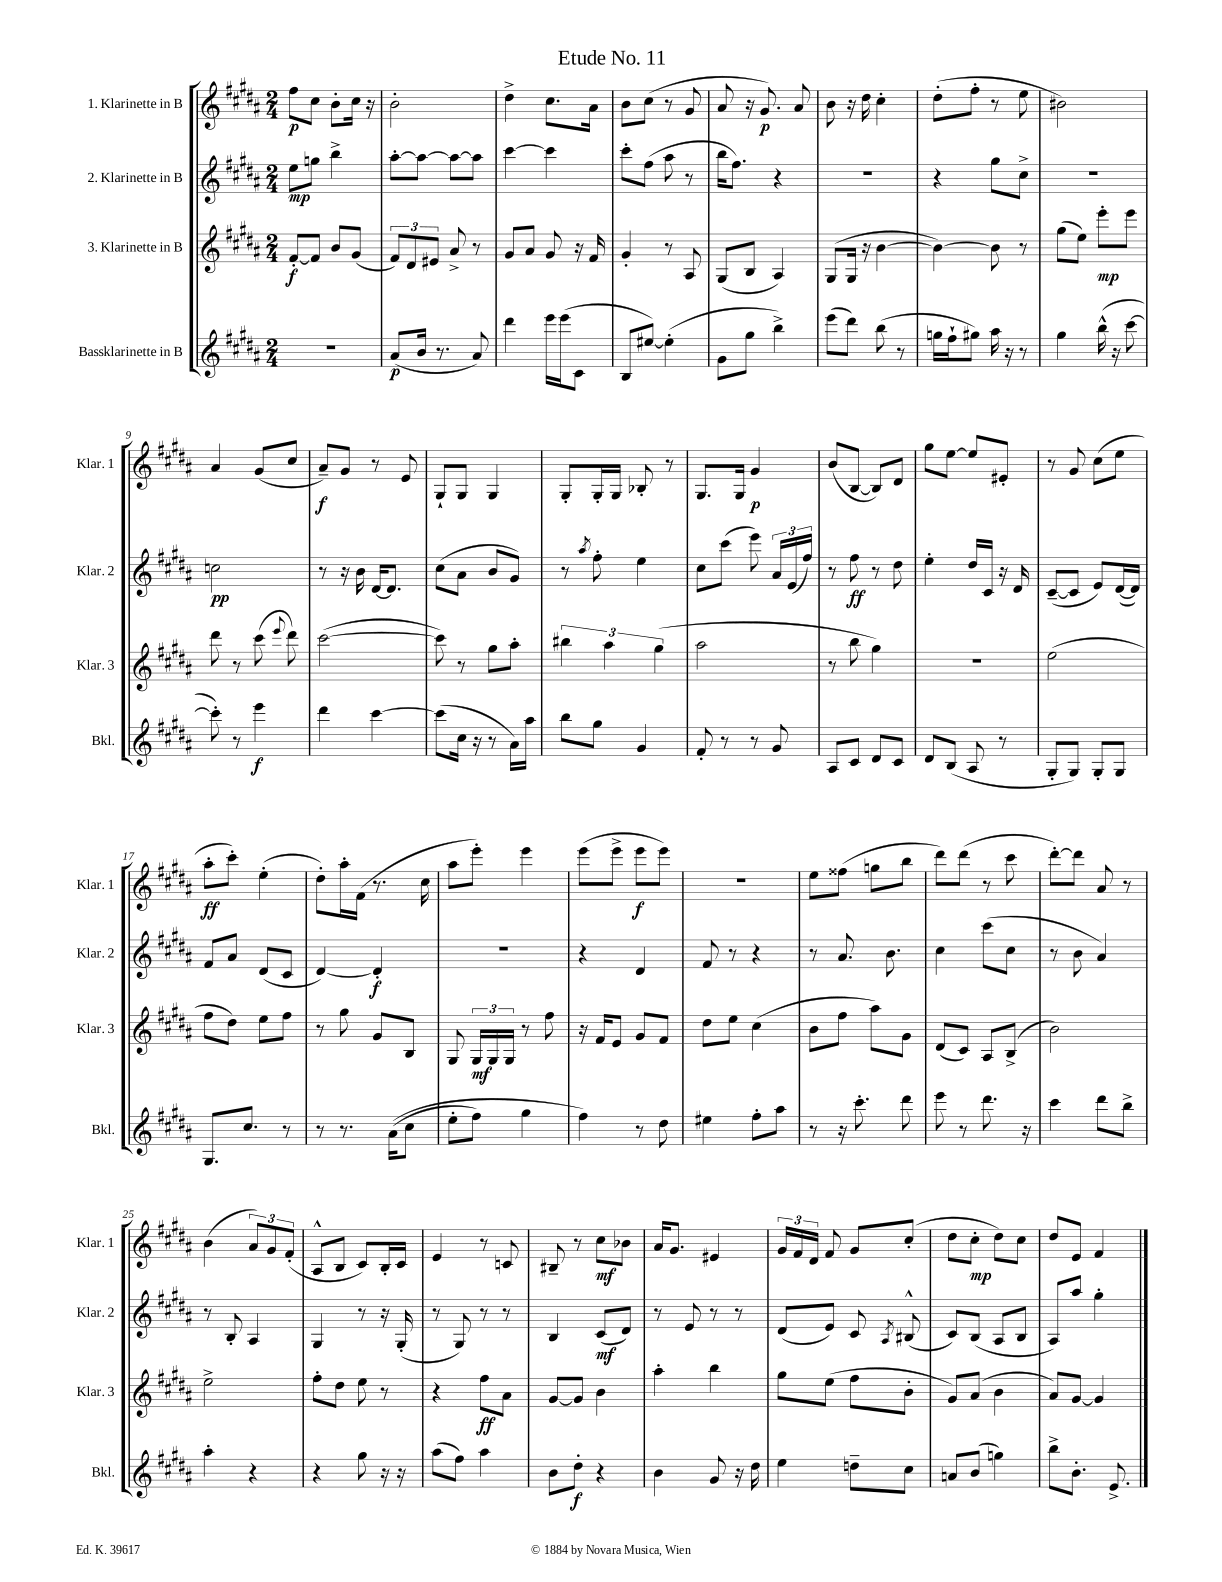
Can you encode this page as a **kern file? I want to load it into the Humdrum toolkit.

**kern	**dynam	**kern	**dynam	**kern	**dynam	**kern	**dynam
*part4	*part4	*part3	*part3	*part2	*part2	*part1	*part1
*staff4	*staff4	*staff3	*staff3	*staff2	*staff2	*staff1	*staff1
*I"Bassklarinette in B	*	*I"3. Klarinette in B	*	*I"2. Klarinette in B	*	*I"1. Klarinette in B	*
*I'Bkl.	*	*I'Klar. 3	*	*I'Klar. 2	*	*I'Klar. 1	*
*clefG2	*	*clefG2	*	*clefG2	*	*clefG2	*
*k[f#c#g#d#a#]	*	*k[f#c#g#d#a#]	*	*k[f#c#g#d#a#]	*	*k[f#c#g#d#a#]	*
*M2/4	*	*M2/4	*	*M2/4	*	*M2/4	*
=1	=1	=1	=1	=1	=1	=1	=1
2r	.	[8f#'/L	f	8ee\L	mp	8ff#\L	p
.	.	8f#/J]	.	8ggn\J	.	8cc#\J	.
.	.	8b/L	.	4bb^\	.	8b'\L	.
.	.	(8g#/J	.	.	.	16cc#\Jk	.
.	.	.	.	.	.	16r	.
=2	=2	=2	=2	=2	=2	=2	=2
(8a#/L	p	12f#/L)	.	[8aa#'\L	.	2b'\	.
.	.	12d#/	.	.	.	.	.
16b/Jk	.	.	.	8aa#\J_	.	.	.
.	.	12e#X/J	.	.	.	.	.
8.r	.	.	.	.	.	.	.
.	.	8a#^/	.	8aa#\L_	.	.	.
8a#/)	.	8r	.	8aa#\J]	.	.	.
=3	=3	=3	=3	=3	=3	=3	=3
4ddd#\	.	8g#/L	.	[4ccc#\	.	4dd#^\	.
.	.	8a#/J	.	.	.	.	.
16eee\LL	.	8g#/	.	4ccc#\]	.	8.cc#\L	.
(16eee\J	.	.	.	.	.	.	.
8c#\J	.	16r	.	.	.	.	.
.	.	16f#/	.	.	.	16a#\Jk	.
=4	=4	=4	=4	=4	=4	=4	=4
8B/L	.	4g#'/	.	8ccc#'\L	.	8b\L	.
[8ee#X/J)	.	.	.	(8ff#\J	.	(8cc#\J	.
(4ee#'\]	.	8r	.	8aa#\	.	8r	.
.	.	8A#/	.	8r	.	8g#/	.
=5	=5	=5	=5	=5	=5	=5	=5
8g#\L	.	(8G#/L	.	16bb\KL	.	8a#/	.
.	.	.	.	8.ff#\J)	.	.	.
8gg#\J	.	8B/J	.	.	.	16r	.
.	.	.	.	.	.	8.g#/)	p
4bb^\)	.	4A#/)	.	4r	.	.	.
.	.	.	.	.	.	8a#/	.
=6	=6	=6	=6	=6	=6	=6	=6
(8eee\L	.	(8G#/L	.	2r	.	8b\	.
8ddd#\J)	.	16G#/Jk	.	.	.	16r	.
.	.	16r	.	.	.	16dd#\	.
(8bb\	.	[4b\	.	.	.	4cc#'\	.
8r	.	.	.	.	.	.	.
=7	=7	=7	=7	=7	=7	=7	=7
16ggn\LL	.	4b\_)	.	4r	.	(8dd#'\L	.
16ff#`\J	.	.	.	.	.	.	.
8gg#X\J)	.	.	.	.	.	8ff#'\J	.
16aa#\	.	8b\]	.	8gg#\L	.	8r	.
16r	.	.	.	.	.	.	.
8r	.	8r	.	8cc#^\J	.	8ee\	.
=8	=8	=8	=8	=8	=8	=8	=8
4gg#\	.	(8gg#\L	.	2r	.	2b#X\)	.
.	.	8ee\J)	.	.	.	.	.
(16bb^^\	.	8eee'\L	mp	.	.	.	.
16r	.	.	.	.	.	.	.
[8ccc#\	.	8eee\J	.	.	.	.	.
!!LO:LB:g=z
=9	=9	=9	=9	=9	=9	=9	=9
8ccc#'\])	.	8ddd#\	.	2ccn\	pp	4a#/	.
8r	.	8r	.	.	.	.	.
4eee\	f	(8ccc#\	.	.	.	(8g#/L	.
.	.	8qqeee/	.	.	.	.	.
.	.	8ddd#\)	.	.	.	8cc#/J	.
=10	=10	=10	=10	=10	=10	=10	=10
4ddd#\	.	([2ccc#\	.	8r	.	8a#~/L)	f
.	.	.	.	16r	.	8g#/J	.
.	.	.	.	16b\	.	.	.
[4ccc#\	.	.	.	[16d#/KL	.	8r	.
.	.	.	.	8.d#/J]	.	.	.
.	.	.	.	.	.	8e/	.
=11	=11	=11	=11	=11	=11	=11	=11
(8ccc#\L]	.	8ccc#\])	.	(8cc#\L	.	8G#`/L	.
16cc#\Jk	.	8r	.	8a#\J	.	8G#/J	.
16r	.	.	.	.	.	.	.
8r	.	8gg#\L	.	8b/L	.	4G#/	.
16a#\LL)	.	8aa#'\J	.	8g#/J)	.	.	.
16aa#\JJ	.	.	.	.	.	.	.
=12	=12	=12	=12	=12	=12	=12	=12
8bb\L	.	6bb#X\	.	8r	.	8G#'/L	.
.	.	.	.	8qaa#/	.	.	.
8gg#\J	.	.	.	8ff#'\	.	16G#'/L	.
.	.	6aa#\	.	.	.	.	.
.	.	.	.	.	.	16G#/JJ	.
4g#/	.	.	.	4ee\	.	8B-X'/	.
.	.	(6gg#\	.	.	.	.	.
.	.	.	.	.	.	8r	.
=13	=13	=13	=13	=13	=13	=13	=13
8f#'/	.	2aa#\	.	8cc#\L	.	8.G#/L	.
8r	.	.	.	(8ccc#\J	.	.	.
.	.	.	.	.	.	16G#/Jk	.
8r	.	.	.	8eee\)	.	4g#/	p
8g#/	.	.	.	24a#/LL	.	.	.
.	.	.	.	(24e/	.	.	.
.	.	.	.	24ff#/JJ)	.	.	.
=14	=14	=14	=14	=14	=14	=14	=14
8A#/L	.	8r	.	8r	.	(8b/L	.
8c#/J	.	8bb\	.	8ff#\	ff	[8B/J	.
8d#/L	.	4gg#\)	.	8r	.	8B/L])	.
8c#/J	.	.	.	8dd#\	.	8d#/J	.
=15	=15	=15	=15	=15	=15	=15	=15
8d#/L	.	2r	.	4ee'\	.	8gg#\L	.
(8B/J	.	.	.	.	.	[8ee\J	.
8A#/	.	.	.	16dd#/LL	.	8ee/L]	.
.	.	.	.	16c#/JJ	.	.	.
8r	.	.	.	16r	.	8e#X'/J	.
.	.	.	.	16d#/	.	.	.
=16	=16	=16	=16	=16	=16	=16	=16
8G#'/L	.	(2ee\	.	([8c#~/L	.	8r	.
8G#/J)	.	.	.	8c#/J]	.	8g#/	.
8G#'/L	.	.	.	8e/L)	.	(8cc#\L	.
8G#/J	.	.	.	([16d#/L	.	8ee\J	.
.	.	.	.	16d#/JJ])	.	.	.
!!LO:LB:g=z
=17	=17	=17	=17	=17	=17	=17	=17
8.G#/L	.	8ff#\L	.	8f#/L	.	8aa#'\L	ff
.	.	8dd#\J)	.	8a#/J	.	8ccc#'\J)	.
8.cc#/J	.	.	.	.	.	.	.
.	.	8ee\L	.	(8d#/L	.	(4ee'\	.
8r	.	8ff#\J	.	8c#/J	.	.	.
=18	=18	=18	=18	=18	=18	=18	=18
8r	.	8r	.	[4d#/)	.	8dd#'\L)	.
8.r	.	8gg#\	.	.	.	16aa#'\L	.
.	.	.	.	.	.	(16f#\JJ	.
.	.	8g#/L	.	4d#'/]	f	8.r	.
((16a#\KL	.	.	.	.	.	.	.
8cc#\J	.	8B/J	.	.	.	.	.
.	.	.	.	.	.	16cc#\	.
=19	=19	=19	=19	=19	=19	=19	=19
8ee'\L	.	8G#/	.	2r	.	8aa#\L	.
8ff#\J)	.	24G#/LL	mf	.	.	8eee'\J)	.
.	.	24G#/	.	.	.	.	.
.	.	24G#/JJ	.	.	.	.	.
4gg#\	.	8r	.	.	.	4eee\	.
.	.	8ff#\	.	.	.	.	.
=20	=20	=20	=20	=20	=20	=20	=20
4ff#\)	.	16r	.	4r	.	(8eee\L	.
.	.	16f#/KL	.	.	.	.	.
.	.	8e/J	.	.	.	8eee^\J	.
8r	.	8g#/L	.	4d#/	.	8eee\L	f
8dd#\	.	8f#/J	.	.	.	8eee\J)	.
=21	=21	=21	=21	=21	=21	=21	=21
4ee#X\	.	8dd#\L	.	8f#/	.	2r	.
.	.	8ee\J	.	8r	.	.	.
8ff#'\L	.	(4cc#\	.	4r	.	.	.
8aa#\J	.	.	.	.	.	.	.
=22	=22	=22	=22	=22	=22	=22	=22
8r	.	8b\L	.	8r	.	8ee\L	.
16r	.	8ff#\J	.	8.a#/	.	(8ff##X\J	.
8.ccc#'\	.	.	.	.	.	.	.
.	.	8aa#\L)	.	.	.	8ggn\L	.
.	.	.	.	8.b\	.	.	.
8ddd#\	.	8g#\J	.	.	.	8bb\J	.
=23	=23	=23	=23	=23	=23	=23	=23
8eee\	.	(8d#/L	.	4cc#\	.	8ddd#\L)	.
8r	.	8c#/J)	.	.	.	(8ddd#\J	.
8.ddd#\	.	8A#/L	.	(8ccc#\L	.	8r	.
.	.	(8B^/J	.	8cc#\J	.	8ccc#\	.
16r	.	.	.	.	.	.	.
=24	=24	=24	=24	=24	=24	=24	=24
4ccc#\	.	2b\)	.	8r	.	[8ddd#'\L)	.
.	.	.	.	8b\	.	8ddd#\J]	.
8ddd#\L	.	.	.	4a#/)	.	8a#/	.
8bb^\J	.	.	.	.	.	8r	.
!!LO:LB:g=z
=25	=25	=25	=25	=25	=25	=25	=25
4aa#'\	.	2ee^\	.	8r	.	(4b\	.
.	.	.	.	8B'/	.	.	.
4r	.	.	.	4A#/	.	12a#/L)	.
.	.	.	.	.	.	12g#/	.
.	.	.	.	.	.	(12f#'/J	.
=26	=26	=26	=26	=26	=26	=26	=26
4r	.	8ff#'\L	.	4G#/	.	8A#^^/L	.
.	.	8dd#\J	.	.	.	8B/J	.
8gg#\	.	8ee\	.	8r	.	8c#/L)	.
16r	.	8r	.	16r	.	16B'/L	.
16r	.	.	.	(16G#'/	.	16c#/JJ	.
=27	=27	=27	=27	=27	=27	=27	=27
(8aa#\L	.	4r	.	8r	.	4e/	.
8ff#\J)	.	.	.	8G#/)	.	.	.
4aa#\	.	8ff#\L	ff	8r	.	8r	.
.	.	8a#\J	.	8r	.	8cn/	.
=28	=28	=28	=28	=28	=28	=28	=28
8b\L	.	[8g#/L	.	4B/	.	8B#X~/	.
8dd#'\J	f	8g#/J]	.	.	.	8r	.
4r	.	4b\	.	(8c#/L	mf	8cc#\L	mf
.	.	.	.	8d#/J)	.	8b-X\J	.
=29	=29	=29	=29	=29	=29	=29	=29
4b\	.	4aa#'\	.	8r	.	16a#/KL	.
.	.	.	.	.	.	8.g#/J	.
.	.	.	.	8e/	.	.	.
8g#/	.	4bb\	.	8r	.	4e#X/	.
16r	.	.	.	8r	.	.	.
16dd#\	.	.	.	.	.	.	.
=30	=30	=30	=30	=30	=30	=30	=30
4ee\	.	8gg#\L	.	(8d#/L	.	24g#/LL	.
.	.	.	.	.	.	24f#/	.
.	.	.	.	.	.	24d#/JJ	.
.	.	(8ee\J	.	8e/J)	.	8f#/	.
8ddn~\L	.	8ff#\L	.	8c#/	.	8g#/L	.
.	.	.	.	8qA#/	.	.	.
8cc#\J	.	8b'\J	.	(8B#X^^/	.	(8cc#'/J	.
=31	=31	=31	=31	=31	=31	=31	=31
8an/L	.	8g#/L)	.	8c#/L)	.	8dd#\L	.
(8b/J	.	(8a#/J	.	(8B/J	.	8cc#'\J	mp
4ggn\)	.	4b\	.	8A#/L	.	8dd#\L)	.
.	.	.	.	8B/J	.	8cc#\J	.
=32	=32	=32	=32	=32	=32	=32	=32
8bb^\L	.	8a#/L)	.	8A#/L)	.	8dd#/L	.
8.b'\J	.	[8g#/J	.	8aa#/J	.	8e/J	.
.	.	4g#/]	.	4gg#'\	.	4f#/	.
8.e^/	.	.	.	.	.	.	.
==	==	==	==	==	==	==	==
*-	*-	*-	*-	*-	*-	*-	*-
